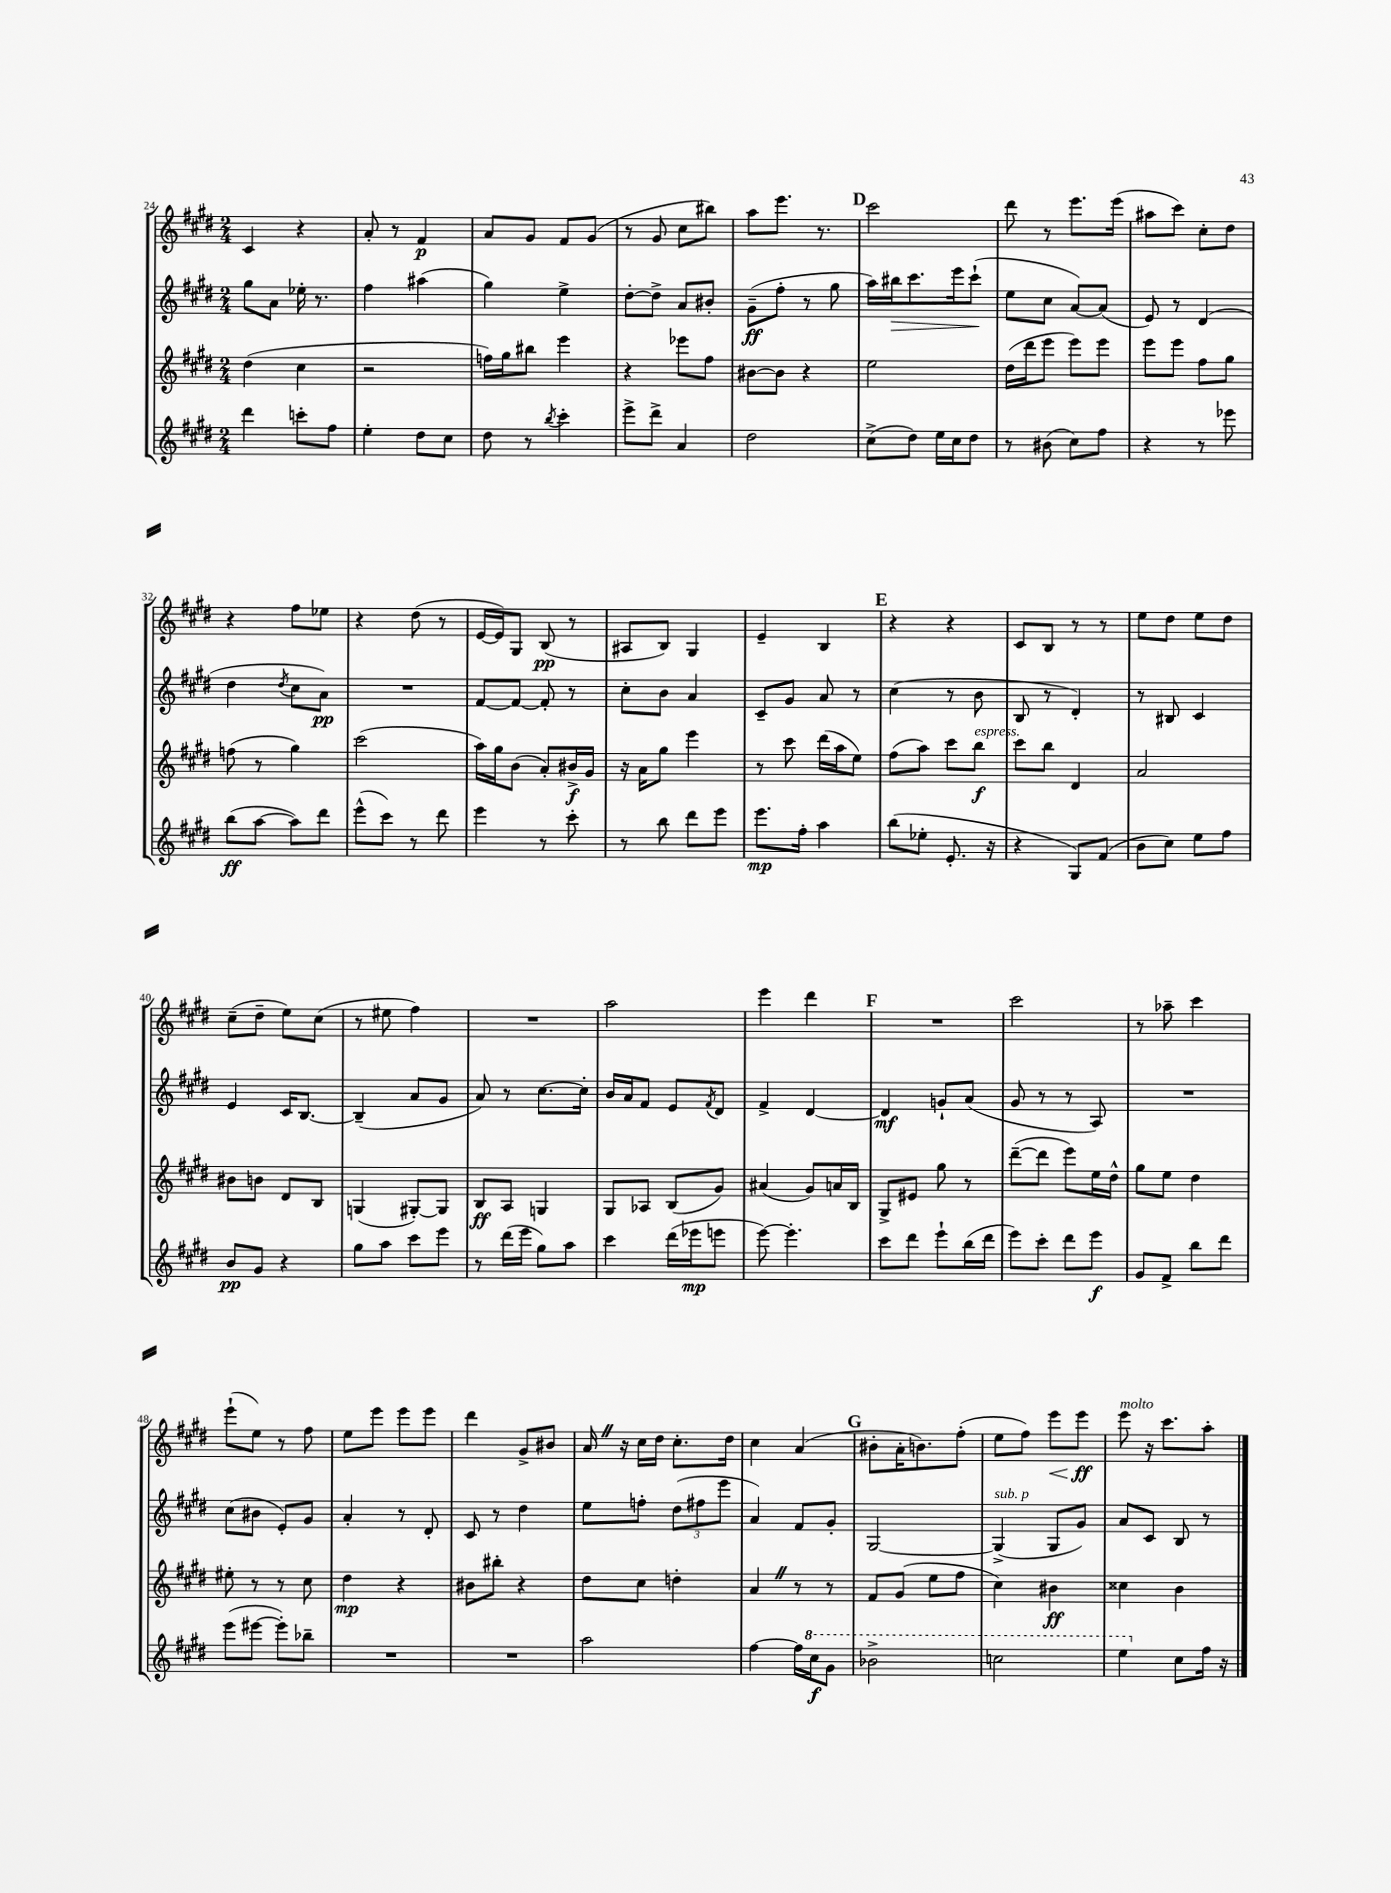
<<
\new StaffGroup <<
\new Staff = "s0" {
    \clef treble \key e \major \numericTimeSignature \time 2/4
    cis'4 r4 |
    a'8-. r8 fis'4\p |
    a'8 gis'8 fis'8 gis'8( |
    r8 gis'8 cis''8 bis''8) |
    a''8 e'''8. r8. |
    \mark \markup { \bold "D" } cis'''2 |
    dis'''8 r8 e'''8. e'''16( |
    ais''8 cis'''8) cis''8-. dis''8 |
    r4 fis''8 ees''8 |
    r4 dis''8( r8 |
    e'16~ e'16) gis8 b8\pp( r8 |
    ais8 b8) gis4 |
    e'4-- b4 |
    \mark \markup { \bold "E" } r4 r4 |
    cis'8 b8 r8 r8 |
    e''8 dis''8 e''8 dis''8 |
    cis''8--( dis''8-- e''8) cis''8( |
    r8 eis''8 fis''4) |
    R2 |
    a''2 |
    e'''4 dis'''4 |
    \mark \markup { \bold "F" } R2 |
    cis'''2 |
    r8 aes''8-- cis'''4 |
    e'''8-!( e''8) r8 fis''8 |
    e''8 e'''8 e'''8 e'''8 |
    dis'''4 gis'8-> bis'8 |
    a'16 \once \override BreathingSign.text = \markup { \musicglyph "scripts.caesura.straight" } \breathe r16 cis''16 dis''16 cis''8.-. dis''16 |
    cis''4 a'4( |
    \mark \markup { \bold "G" } bis'8-. a'16-. b'8.) fis''8-.( |
    e''8 fis''8) e'''8\< e'''8\ff\! |
    e'''8^\markup { \italic "molto" } r16 cis'''8. a''8-. \bar "|." |
}
\new Staff = "s1" {
    \clef treble \key e \major \numericTimeSignature \time 2/4
    gis''8 a'8 ees''16-. r8. |
    fis''4 ais''4( |
    gis''4) e''4-> |
    dis''8~-. dis''8-> a'8 bis'8-. |
    gis'8--\ff( fis''8-. r8 gis''8 |
    \mark \markup { \bold "D" } a''16) bis''16\> cis'''8. e'''16 cis'''8-!\!( |
    e''8 cis''8 a'8~) a'8( |
    e'8) r8 dis'4( |
    dis''4 \acciaccatura { dis''8 } cis''8 a'8\pp) |
    R2 |
    fis'8~ fis'8~ fis'8-. r8 |
    cis''8-. b'8 a'4 |
    cis'8-- gis'8 a'8 r8 |
    \mark \markup { \bold "E" } cis''4( r8 b'8 |
    b8 r8 dis'4-.) |
    r8 bis8 cis'4 |
    e'4 cis'16 b8.~ |
    b4--( a'8 gis'8 |
    a'8) r8 cis''8.~ cis''16-. |
    b'16 a'16 fis'8 e'8 \acciaccatura { fis'8 } dis'8 |
    fis'4-> dis'4~ |
    \mark \markup { \bold "F" } dis'4\mf g'8-! a'8( |
    gis'8 r8 r8 a8) |
    R2 |
    cis''8( bis'8 e'8-.) gis'8 |
    a'4-. r8 dis'8-. |
    cis'8 r8 dis''4 |
    e''8 f''8-. \tuplet 3/2 { dis''8( fis''8 e'''8 } |
    a'4) fis'8 gis'8-. |
    \mark \markup { \bold "G" } gis2~ |
    gis4->^\markup { \italic "sub. p" }( gis8 gis'8) |
    a'8 cis'8 b8 r8 \bar "|." |
}
\new Staff = "s2" {
    \clef treble \key e \major \numericTimeSignature \time 2/4
    dis''4( cis''4 |
    r2 |
    f''16) gis''16 bis''8 e'''4 |
    r4 ees'''8 fis''8 |
    bis'8~ bis'8 r4 |
    \mark \markup { \bold "D" } e''2 |
    dis''16( dis'''16 e'''8 e'''8) e'''8 |
    e'''8 e'''8 fis''8 gis''8 |
    f''8( r8 gis''4) |
    cis'''2( |
    a''16) gis''16 b'8( a'8-.) bis'16->\f gis'16 |
    r16 a'16 gis''8 e'''4 |
    r8 cis'''8 dis'''16( a''16 e''8) |
    \mark \markup { \bold "E" } fis''8( a''8) cis'''8 b''8\f^\markup { \italic "espress." } |
    cis'''8 b''8 dis'4 |
    a'2 |
    bis'8 b'8 dis'8 b8 |
    g4( gis8~-.) gis8 |
    b8\ff a8 g4 |
    gis8 aes8 b8( gis'8) |
    ais'4( gis'8) a'16 b16 |
    \mark \markup { \bold "F" } gis8-> eis'8 gis''8 r8 |
    dis'''8~--( dis'''8 e'''8) e''16 dis''16-^ |
    gis''8 e''8 dis''4 |
    eis''8-. r8 r8 cis''8 |
    dis''4\mp r4 |
    bis'8 bis''8-. r4 |
    dis''8 cis''8 d''4-. |
    a'4 \once \override BreathingSign.text = \markup { \musicglyph "scripts.caesura.straight" } \breathe r8 r8 |
    \mark \markup { \bold "G" } fis'8 gis'8( e''8 fis''8 |
    cis''4) bis'4\ff |
    cisis''4 b'4 \bar "|." |
}
\new Staff = "s3" {
    \clef treble \key e \major \numericTimeSignature \time 2/4
    dis'''4 c'''8-. fis''8 |
    e''4-. dis''8 cis''8 |
    dis''8 r8 \acciaccatura { b''8 } cis'''4-. |
    e'''8-> dis'''8-> a'4 |
    dis''2 |
    \mark \markup { \bold "D" } cis''8->( dis''8) e''16 cis''16 dis''8 |
    r8 bis'8( cis''8) fis''8 |
    r4 r8 ees'''8 |
    b''8\ff( a''8~ a''8) dis'''8 |
    e'''8-^( cis'''8) r8 dis'''8 |
    e'''4 r8 cis'''8-. |
    r8 b''8 dis'''8 e'''8 |
    e'''8.\mp fis''16-. a''4 |
    \mark \markup { \bold "E" } b''8( ees''8-. e'8.-. r16 |
    r4 gis8) fis'8( |
    b'8 cis''8) e''8 fis''8 |
    b'8\pp gis'8 r4 |
    gis''8 a''8 cis'''8 e'''8 |
    r8 dis'''16( e'''16 gis''8) a''8 |
    cis'''4 dis'''16( ees'''16\mp e'''8 |
    e'''8~) e'''4.-. |
    \mark \markup { \bold "F" } cis'''8 dis'''8 e'''8-! b''16( dis'''16 |
    e'''8) cis'''8-. dis'''8 e'''8\f |
    gis'8 fis'8-> b''8 dis'''8 |
    e'''8( eis'''8~ eis'''8-.) bes''8-- |
    R2 |
    R2 |
    a''2 |
    fis''4~ fis''16 \ottava #1 cis'''16\f gis''8 |
    \mark \markup { \bold "G" } bes''2-> |
    c'''2 |
    e'''4 \ottava #0 cis''8 fis''16 r16 \bar "|." |
}
>>
>>
\layout { \context { \Score currentBarNumber = #24 } }
